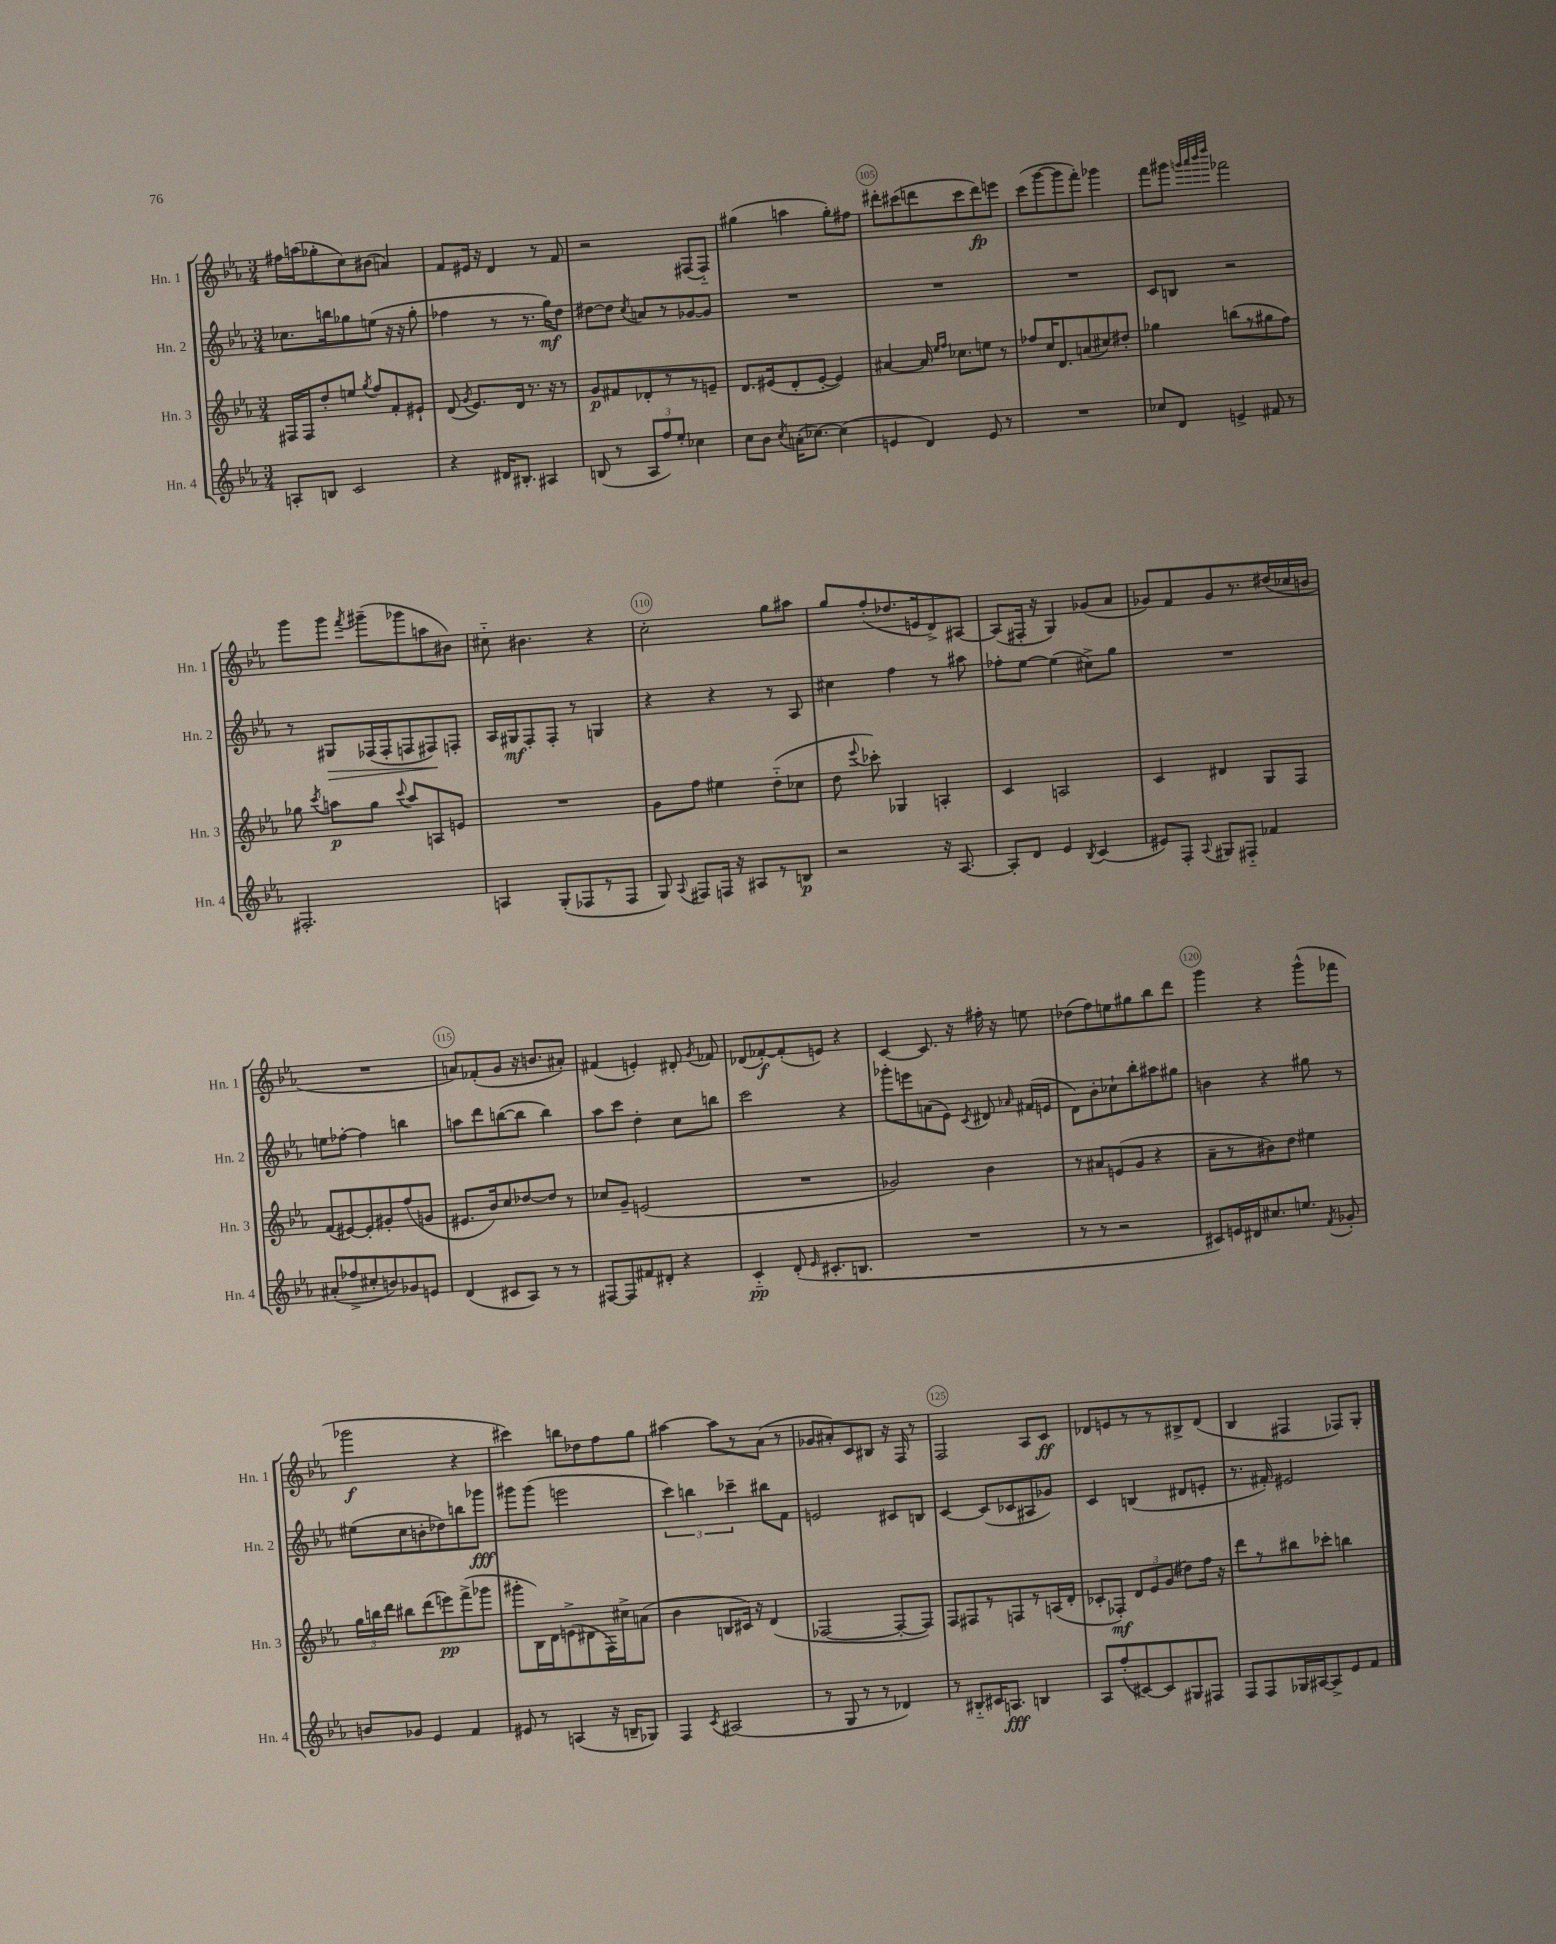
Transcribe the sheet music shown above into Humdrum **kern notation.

**kern	**kern	**kern	**kern
*staff4	*staff3	*staff2	*staff1
*clefG2	*clefG2	*clefG2	*clefG2
*k[b-e-a-]	*k[b-e-a-]	*k[b-e-a-]	*k[b-e-a-]
*M3/4	*M3/4	*M3/4	*M3/4
8A'/L	16F#/LL	8.cc-\L	16ff#\LL
.	16F#/J	.	(16aa\J
8B/J	8dd'/	.	8gg-'\
.	.	16bb\k	.
2c/	8ee/J	8gg-\	8cc\)
.	8qgg/	.	.
.	8ff/L	(8ee\J	(8b#\J
.	8f'/	16r	4a/)
.	.	16r	.
.	8e#`/J	8gg-'\	.
=	=	=	=
4r	(8d/	4ff-\	8f/L
.	8qg/	.	.
.	8.e-/L)	.	16e#/Jk
.	.	.	16r
16d#/LK	.	8r	4d/
8.B#'/J	16d/Jk	.	.
.	8.r	8.r	.
4A#/	.	.	8r
.	16r	16gg\LK)	.
.	8r	8dd\J	8f/
=	=	=	=
(8B/	8g/L	[8dd#\L	2r
8r	8f#/	8dd#\]J	.
.	.	8qcc/	.
12A-/L	8d-'/	8a/L	.
12ff/)	.	.	.
.	8r	8r	.
12ee-'/J	.	.	.
4cc-\	8r	[8g-/	(8F#/L
.	8e~/J	8g-/]J	8F#'~/J)
=	=	=	=
8cc\L	8.d/L	2.r	(4gg#\
8b-\J	.	.	.
.	(16e#/k	.	.
8qcc/	.	.	.
(16a'\LK	8d'/	.	4aa\
[8.cc-\J)	.	.	.
.	[8e#'/J	.	.
(4cc-\]	4e#/])	.	8gg#'\L)
.	.	.	8ff#\J
=	=	=	=
4e/	[4a#/	2.r	8ddd#'\L
.	.	.	(8ccc#\
4d/)	16a#/]	.	8ddd\
.	16qqee-/LL	.	.
.	16qqff/JJ	.	.
.	8.cc-\L	.	.
.	.	.	8ccc#\
8e/	8ee\J	.	8ddd\)
8r	8r	.	8eee\J
=	=	=	=
2.r	8ff-/L	2.r	(8ccc\L
.	16cc/K	.	[8ggg\
.	8.d/	.	.
.	.	.	8ggg\]
.	(8a/	.	8fff'\J)
.	8cc#/)	.	4ggg-\
.	8dd#'/J	.	.
=	=	=	=
8cc-/L	4gg-\	8c/L	8fff\L
8d/J	.	8B/J	8ggg#\J
.	.	.	32qqggg/LLL
.	.	.	32qqaaa-/
.	.	.	32qqbbb-/
.	.	.	32qqdddd/JJJ
4e^/	(8bb\L	2r	2fff-\
.	8r	.	.
8f#/	8gg#\	.	.
8r	8ff\J)	.	.
=	=	=	=
2.F#'/	8gg-\	8r	8ggg\L
.	8qccc/	.	.
.	8aa\L	8G#/L	8ggg\J
.	.	.	8qfff/
.	8gg-\J	(16F-/L	(8ggg#~\L
.	.	16F-'/J	.
.	8qqccc/	.	.
.	8aa/L	8F/	8ggg-\
.	8A/	8F#/)	8aa\
.	8e/J	8F'/J	8b#\J)
=	=	=	=
4A/	2.r	16A-/LL	8cc#'~\
.	.	16G#/J	.
.	.	8F'/	4.b#\
(8G'/L	.	8F'/J	.
8F-/	.	8r	.
8r	.	4G/	4r
8F-/J	.	.	.
=	=	=	=
8G/)	8g\L	4r	2cc'\
8qqA-/	.	.	.
8F#/L	8ff\J	.	.
16F/Jk	4ee#\	4r	.
16r	.	.	.
8A#/L	.	.	.
8r	(8dd'~\L	8r	8gg\L
8B/J	8cc-\J	8A-/	8aa#\J
=	=	=	=
2r	8dd\	4cc#\	8gg/L
.	8qqeee-/	.	.
.	8ccc-'\)	.	(8ff'/
.	4G-/	4ff\	8.dd-/
.	.	.	16e/k
16r	4A'/	8r	8d^/)
[8.A-/	.	.	.
.	.	8aa#\	[8A#/J
=	=	=	=
8A-'/]L	4c/	8ff-'\L	(8A#/]L
8d/J	.	[8ee-\J	16F#'/Jk
.	.	.	16r
4e-/	2A/	(4ee-\]	4G/)
8qB-/	.	.	.
(4c/	.	8cc#^\L)	(8g-/L
.	.	8gg\J	8a-/J
=	=	=	=
8e#/L)	4c/	2.r	8g-/L)
8F'/J	.	.	8f/
8qqA-/	.	.	.
8G#/L	4d#/	.	8g-/
8F#'~/J	.	.	8.r
4f-/	8G/L	.	.
.	.	.	(16dd#/L
.	8F/J	.	16cc-/
.	.	.	16b/JJ
=	=	=	=
(8a#'/L	(8f/L	8ee\L	2.r
8ff-^/	[8e#/)	[8ff-'\J	.
8cc#'/	8e#'/]	4ff-\]	.
8b/)	8g#'/	.	.
8g-/	(8ff/	4bb\	.
8e/J	8g/J	.	.
=	=	=	=
(4d/	8.e#/L	8aa\L	8a/L)
.	.	8ddd\	(8f-'/
.	16b-/k)	.	.
8c#/L	8cc/	([8bb\	8g/J
8A-/J)	[8dd-/	8bb\]J	16r
.	.	.	8.b/L
8r	8dd-/]J	4bb\)	.
8r	8r	.	8a#'/J)
=	=	=	=
[8F#/L	8cc-/L	8aa-\L	(4f#/
8F#/]	8g~/J	8ccc\J	.
8f#/	(2e/	4dd'\	4e'/)
8d#'/J	.	.	.
4r	.	8cc\L	8d#'/
.	.	.	8qg/
.	.	8bb\J	8f-/
=	=	=	=
4c'~/	2.r	2ccc\	(8d-/L
.	.	.	[8f-'/)
(8d'/	.	.	(8f-'/]
16qqe-/	.	.	.
8.c#'/L	.	.	8e/J)
.	.	4r	4r
8.B/J	.	.	.
=	=	=	=
2.r	2g-/)	8ggg-'\L	[4c/
.	.	8eee\	.
.	.	(8a\	8.c/]
.	.	8e-\J)	.
.	.	.	16r
.	.	8qc/	.
.	4b-\	8d#/	16ff#'\
.	.	.	16r
.	.	16qqa-/	.
.	.	(16f#/LL	8ee\
.	.	16e/JJ	.
=	=	=	=
8r	8r	8d\L)	(8dd-\L
8r	8a#/L	8b-'\	8ff\)
2r	(8e/	8cc-`\	8ee\
.	8g/J	8bb-'\	8gg#\
.	4r	8aa#\	8bb-\
.	.	8gg#\J	8ddd\J
=	=	=	=
8c#/L)	8a-~\L	4b\	4ggg\
16e/L	8r	.	.
16d#/J	.	.	.
8.cc#/	8b#\)	4r	4r
.	8dd\J	.	.
8.ee/J	.	.	.
.	4ee#\	8gg#\	(8ggg^^\L
8qf/	.	.	.
8g-'/	.	8r	8fff-\J
=	=	=	=
8b/L	24gg\LL	(8ee#\L	2ggg-\
.	24bb\	.	.
.	24ddd\JJ	.	.
8g-/J	8bb#\L	8cc\	.
4e-/	(8ddd\	8b'\	.
.	8eee\)	8dd-\)	.
4f/	(8fff^\	8bb\	4r
.	8ggg-\J	8ggg-\J	.
=	=	=	=
8e#/	8ggg#'\L	8ggg#\L	4ccc#\)
8r	16B-\L)	(8ggg#\J	.
.	16d\J	.	.
(4A/	(8e^\	2eee\	8bb\L
.	8d#\	.	8dd-\
16r	16F\L)	.	8ff\
16B~/LK	16cc#^\J	.	.
8G-/J)	(8a\J	.	8gg\J
=	=	=	=
4F/	4b-\	6ccc\)	[4aa#\
.	.	6bb\	.
8qc/	.	.	.
(2A#/	8B/L	.	8aa#\]L
.	.	6ccc-~\	.
.	16c#/Jk)	.	8r
.	16r	.	.
.	(4d/	8bb#\L	(8a-\J
.	.	8f\J	8r
=	=	=	=
8r	[2F-/	2e/	8g-/L
8G/	.	.	8a#'/)
8r	.	.	8c/
8r	.	.	8B#/J
4d-/)	8F-'/_L	8c#/L	16r
.	.	.	16F/
.	8F-/]J)	8B/J	8r
=	=	=	=
8r	8F/L	[4c/	2F/
8B#'~/L	8F#/	.	.
16c#/K	8r	(8c/]L	.
8.A/J	.	.	.
.	8F/	8c-/	.
4B/	8r	8A#/	8A-/L
.	(16A/L	8g-/J)	8c/J
.	16d'/JJ	.	.
=	=	=	=
8A-/L	8c-'/L	4c/	8d-/L
(8ff'/	8F-'/J)	.	8e/
[8c#/)	12d/L	(4B/	8r
.	12e-/	.	.
8c#/]	.	.	8r
.	(12g/J	.	.
8G#/	8dd#\L)	8d#/L	8B#^/
8F#/J	16ff\Jk	8e'/J	(8d-/J
.	16r	.	.
=	=	=	=
8F/L	8ddd\L	8.r	4B-/
8F/	8r	.	.
.	.	16f#'/)	.
16G-/L	8bb#\	2e#/	4F#/
[16A#/J	.	.	.
8A#^/]	8ccc-'\J	.	.
8e-/	4bb\	.	8F-/L)
8f/J	.	.	8G'/J
==	==	==	==
*-	*-	*-	*-
